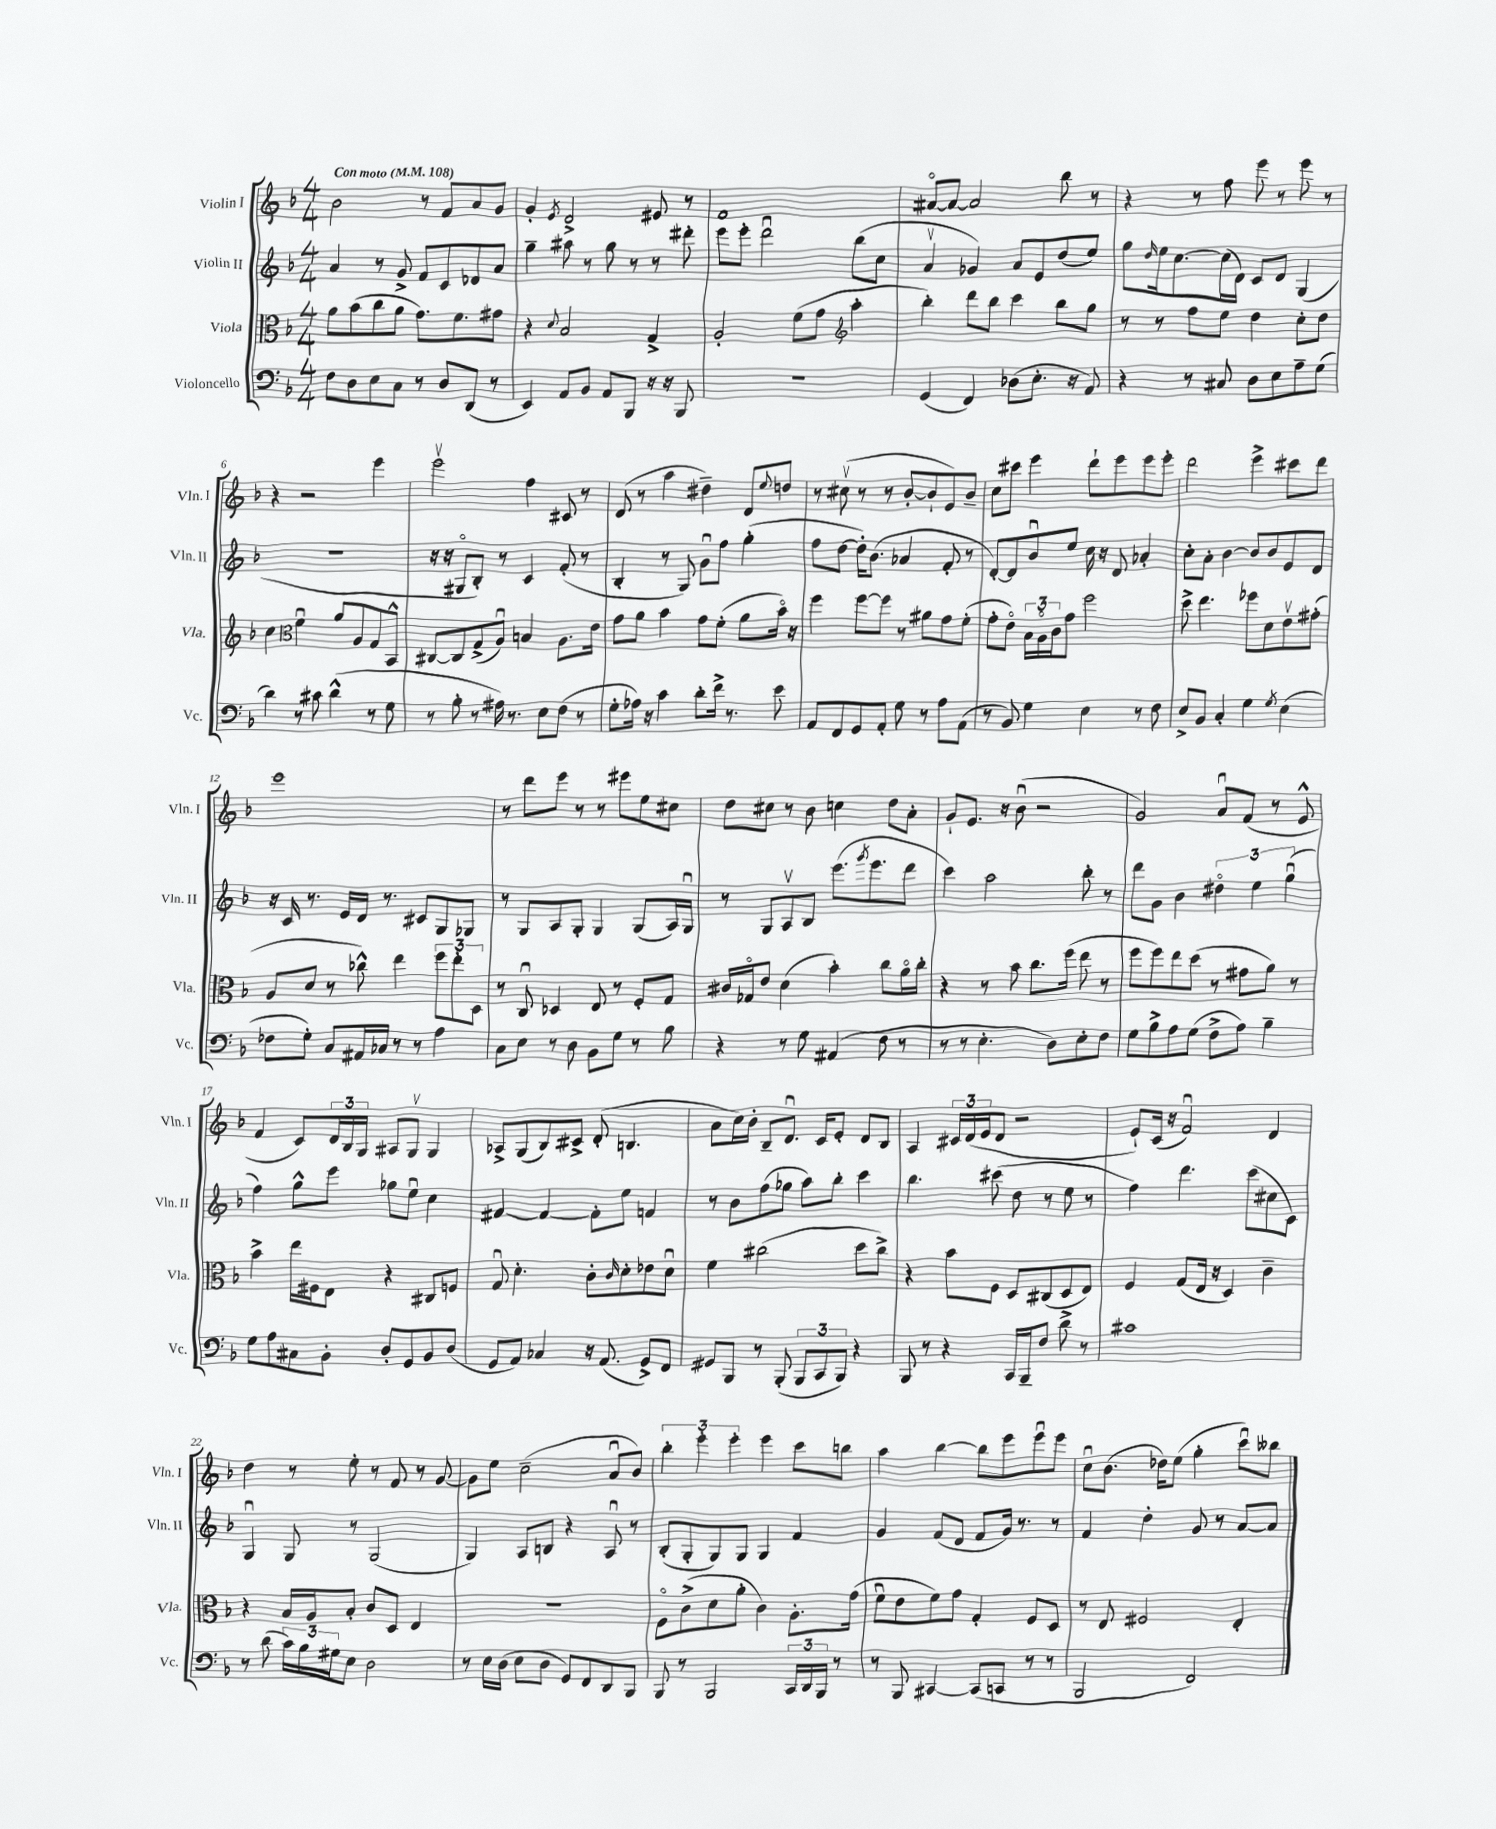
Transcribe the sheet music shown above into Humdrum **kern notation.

**kern	**kern	**kern	**kern
*staff4	*staff3	*staff2	*staff1
*clefF4	*clefC3	*clefG2	*clefG2
*k[b-]	*k[b-]	*k[b-]	*k[b-]
*M4/4	*M4/4	*M4/4	*M4/4
*MM108	*MM108	*MM108	*MM108
8F\L	8a\L	4a/	2b-\
8D\	(8b-\	.	.
8E\	8cc\	8r	.
8C\J	8a\J	8g^/	.
8r	8.g\L)	8f/L	8r
8D/L	.	8c/	8f/L
.	8.f\	.	.
(8DD/J	.	8d-/	8a/
8r	8g#\J	8a/J	8g/J
=	=	=	=
4EE/)	4r	4gg~\	4g'/
.	8qqd/	.	8qe/
8AA/L	2B-/	8aa#\	2d^/
8BB-/J	.	8r	.
8AA/L	.	8gg\	.
8BBB-/J	.	8r	.
16r	4G^/	8r	8e#/
16r	.	.	.
8BBB-/	.	8ddd#'\	8r
=	=	=	=
1r	2A'/	8eee\L	1f
.	.	8eee'\J	.
.	.	2dddu\	.
.	(8f\L	.	.
.	8g\J	.	.
*	*clefG2	*	*
.	4aa'\	(8bb-\L	.
.	.	8cc\J	.
=	=	=	=
(4GG/	4bb-'\)	4av/	[8a#o/L
.	.	.	8a#/_J
4FF/)	8ddd\L	4g-/)	2a#/]
.	8bb-\J	.	.
(8D-\L	4ccc\	8a/L	.
8.E'\J	.	8e/	.
.	8bb-\L	(8dd/	8bb-\
16r	.	.	.
8AA/)	8gg\J	8ee/J)	8r
=	=	=	=
4r	8r	8gg\L	4r
.	.	16qqdd/	.
.	8r	16ee\k	.
.	.	[8.cc\	.
8r	8ff\L	.	8r
8C#/	8ee\J	(16cc\]L	8ff\
.	.	16d\JJ)	.
8D\L	4dd\	8c/L	8eee\
8E\	.	8d/J	8r
8A~\	8cc'\L	(4G/	8eee\
(8G\J	8dd\J	.	8r
=	=	=	=
4d\)	4cc\	1r	4r
*	*clefC3	*	*
8r	4fu\	.	2r
8c#\	.	.	.
(4d^^\	8a/L	.	.
.	8A/	.	.
8r	8G/	.	4eee\
8G\	8BB-^^/J	.	.
=	=	=	=
8r	[8C#/L	16r	2eeev\
.	.	16r	.
8B-'\	8C#/]	8G#o/L	.
8r	(8G^/	8B-'/J)	.
16A#\)	8Au/J)	8r	.
8.r	.	.	.
.	4B/	4c/	4ff\
8E\L	.	.	.
(8F\J	8.A\L	(8f'/	8c#/
8r	.	8r	8r
.	16e\Jk	.	.
=	=	=	=
8G'\L	8g\L	4B-'/	(8d/
16A-\Jk)	8a\J	.	8r
16r	.	.	.
4c\	4b-\	8r	4aa\
.	.	8G/)	.
8d'\L	8g\L	8gu\L	4dd#~\)
16f^\Jk	(8f'\J	8ff\J	.
8.r	.	.	.
.	8a\L	(4gg'\	8d/L
.	.	.	8qqee/
8e\	16b-o\Jk)	.	8dd/J
.	16r	.	.
=	=	=	=
8AA/L	4ff\	8ff\L	8r
8FF/	.	[8dd\J	(8cc#v\
8GG/	[8ff\L	16dd'\]LK)	8r
.	.	(8.b-\J	.
8AA'/J	8ff\]J	.	8r
8G\	8r	4a-/	[8b-'/L
8r	8a#\L	.	8b-`/]
8A\L	8g\	8f'/	8e/)
(8AA\J	(8f'\J	8r	8b-~/J
=	=	=	=
8r	8g'\L	[8d'/L)	8cc\L
8BB-/)	8eo\J)	8d/]	8ccc#\J
4G\	24B-\LL	8b-u/	4eee\
.	24Ao\	.	.
.	24c\J	.	.
.	8g\J	8ee/J	.
4E\	2ff\	16cc\	8ddd`\L
.	.	16r	.
.	.	8d/	8eee\
8r	.	4a-'/	8eee\
8F\	.	.	8eee'\J
=	=	=	=
8E^/L	8dd^\	8cc'\L	2ddd\
8BB-/J	4.ee\	8a'\J	.
4C'/	.	[4b-\	.
4G\	8ff-\L	8b-/]L	4eee^\
.	8d\	8b-/	.
8qG/	.	.	.
(4E\	8ev\	8e/	8ccc#\L
.	(8g#'\J	8d/J	8ddd\J
=	=	=	=
8F-\L	8A/L	16r	1eee
.	.	16c/	.
8G'\J)	8d/J	8.r	.
8C/L	8r	.	.
.	.	16e/LL	.
16AA#/L	8cc-^^\)	16d/JJ	.
16C-/JJ	.	8.r	.
8r	4ee\	.	.
8r	.	8c#/L	.
4A\	12ff\L	8G/	.
.	12ee'\	.	.
.	.	8G-/J	.
.	12D\J	.	.
=	=	=	=
8C\L	8r	8r	8r
8E\J	8Cu/	8G/L	8ddd\L
8r	4D-/	8A/	8eee\J
8D\	.	8G'/J	8r
8BB-\L	8E/	4G/	8r
8G\J	8r	.	8eee#\L
8r	8F'/L	(8G/L	8ee\
8B-\	8G/J	16A/L)	8cc#\J
.	.	16Gu/JJ	.
=	=	=	=
4r	16c#/LL	8r	8dd\L
.	16G-o/J	.	.
.	8e/J	8G/L	8cc#\J
8r	(4d\	8Av/	8r
8G\	.	8B-/J	8b-\
(4AA#/	4b-'\)	(8.eee\L	4cc\
.	.	8qggg/	.
.	.	8.eee\	.
8F\	8cc\L	.	8dd\L
8r	16ao\L	8ddd\J	8a'\J
.	16cc'\JJ	.	.
=	=	=	=
8r	4r	4ccc\)	8g`/L
8r	.	.	8.e/J
4.E'\	8r	2aa\	.
.	.	.	16r
.	8b-\	.	(8b-u\
.	8.cc\L	.	2r
8D\L)	.	.	.
.	(16ff\Jk	.	.
8E'\	8ee\	8bb-'\	.
8F\J	8r	8r	.
=	=	=	=
8G\L	8ff\L	8ddd\L	2g/)
8B-^\	8ff\)	8g\J	.
8A\	8ee\	4b-\	.
(8G\J	(8dd\J	.	.
8F^\L	8r	6dd#o\	8au/L
8A\J)	8g#\L	.	(8f/J
.	.	6ee\	.
4B-~\	8a\J)	.	8r
.	.	(6ggu\	.
.	8r	.	8e^^/
=	=	=	=
8G\L	4b-^\	4ff\)	4f/
8A\	.	.	.
8C#\	16ee\LL	8gg^^\L	8c/L)
.	16F#\J	.	.
8BB-'\J	8E\J	8eee\J	24d/L
.	.	.	24B-/
.	.	.	24G/JJ
8D'/L	4r	8gg-\L	8A#/L
8GG/	.	8eeu\J	8Gv/J
8BB-/	8C#/L	4cc\	4G/
(8D/J	8F/J	.	.
=	=	=	=
8GG/L	8Gu/	[4f#/	8A-^/L
8AA/J)	4.d'\	.	(8G/
4C-/	.	4f#/_	8B-/)
.	.	.	8c#^/J
16r	8c'\L	8f#'\]L	(8d'/
(8.AA/	.	.	.
.	16qqc/	.	.
.	8d'\	8ee\J	4.B/
8GG^/L)	8e-\	4f/	.
8FF/J	8du\J	.	.
=	=	=	=
8GG#/L	4f\	8r	8a\L
8BBB-/J	.	8b-\L	16cc\L)
.	.	.	16b-'\JJ
8r	(2cc#\	(8ff\	8B-~/L
(8BBB-'/	.	8gg-\J	8.du/J
12BBB-/L	.	8aa\L)	.
.	.	.	16c/LK
12CC/	.	.	.
.	.	8bb-'\J	8e'/J
12BBB-/J)	.	.	.
4r	8dd\L	4ccc\	8d/L
.	8cc#^\J)	.	8B-/J
=	=	=	=
8BBB-/	4r	4.bb-\	4A/
8r	.	.	.
4r	8b-\L	.	24c#/LL
.	.	.	(24d/
.	.	.	24e/J
.	8F\J	(8ccc#\	8d/J
16CC/LL	8D/L	8dd\	2r
16BBB-~/J	.	.	.
8F/J	(8C#/	8r	.
8d^\	8D/	8ee\	.
8r	8E/J)	8r	.
=	=	=	=
1c#	4F/	4ff\)	8e`/L)
.	.	.	(16c/Jk
.	.	.	16r
.	(8G/L	4.ddd\	2fu/)
.	16E/Jk	.	.
.	16r	.	.
.	4D/)	.	.
.	.	(8ccc\L	.
.	4c~\	8cc#\	4d/
.	.	8c\J)	.
=	=	=	=
8r	4r	4Gu/	4dd\
(8d\	.	.	.
24c\LL)	16B-/LL	8G/	8r
24B-\	.	.	.
.	16A/J	.	.
24G#\J	.	.	.
8E\J	8B-'/J	8r	8ee'\
2D\	8c/L	(2G/	8r
.	8D/J	.	8f/
.	4E/	.	8r
.	.	.	[8g/
=	=	=	=
8r	1r	4G/)	8g\]L
16E\LL	.	.	8ee\J
(16D\JJ	.	.	.
8E\L	.	8A/L	(2cc~\
8D\J	.	8B/J	.
8GG/L)	.	4r	.
8FF/	.	.	.
8DD/	.	8Au/	8au/L
8BBB-/J	.	8r	8b-/J)
=	=	=	=
8BBB-/	8Fo\L	(8B-'/L	6bb-'\
8r	(8c^\	8G'/	.
.	.	.	6eee'\
2BBB-/	8d\	8G/)	.
.	.	.	6eee'\
.	8a'\J	8G/J	.
.	4c\)	4G/	4eee\
24CC/LL	8.A'\L	4f/	8ccc\L
24DD/	.	.	.
24BBB-/JJ	.	.	.
8r	.	.	8bb\J
.	(16g\Jk	.	.
=	=	=	=
8r	8fu\L	4g/	4aa\
8BBB-/	8e\	.	.
[4CC#/	8f\)	(8f/L	[4bb-\
.	8g\J	8d/J	.
(8CC#/]L	4G'/	8f/L	8bb-\]L
8CC/J	.	16g/Jk)	8eee\
.	.	8.r	.
8r	8F/L	.	8eeeu\
8r	8D/J	8r	8eee\J
=	=	=	=
2BBB-/	8r	4f/	8ccu\L
.	8E/	.	(8.b-\J
.	2F#/	4dd'\	.
.	.	.	16dd-\LK)
.	.	.	(8ee\J
2FF/)	.	8g/	4gg'\
.	.	8r	.
.	4E'/	[8a/L	8cccu\L)
.	.	8a/]J	8bb--\J
==	==	==	==
*-	*-	*-	*-
